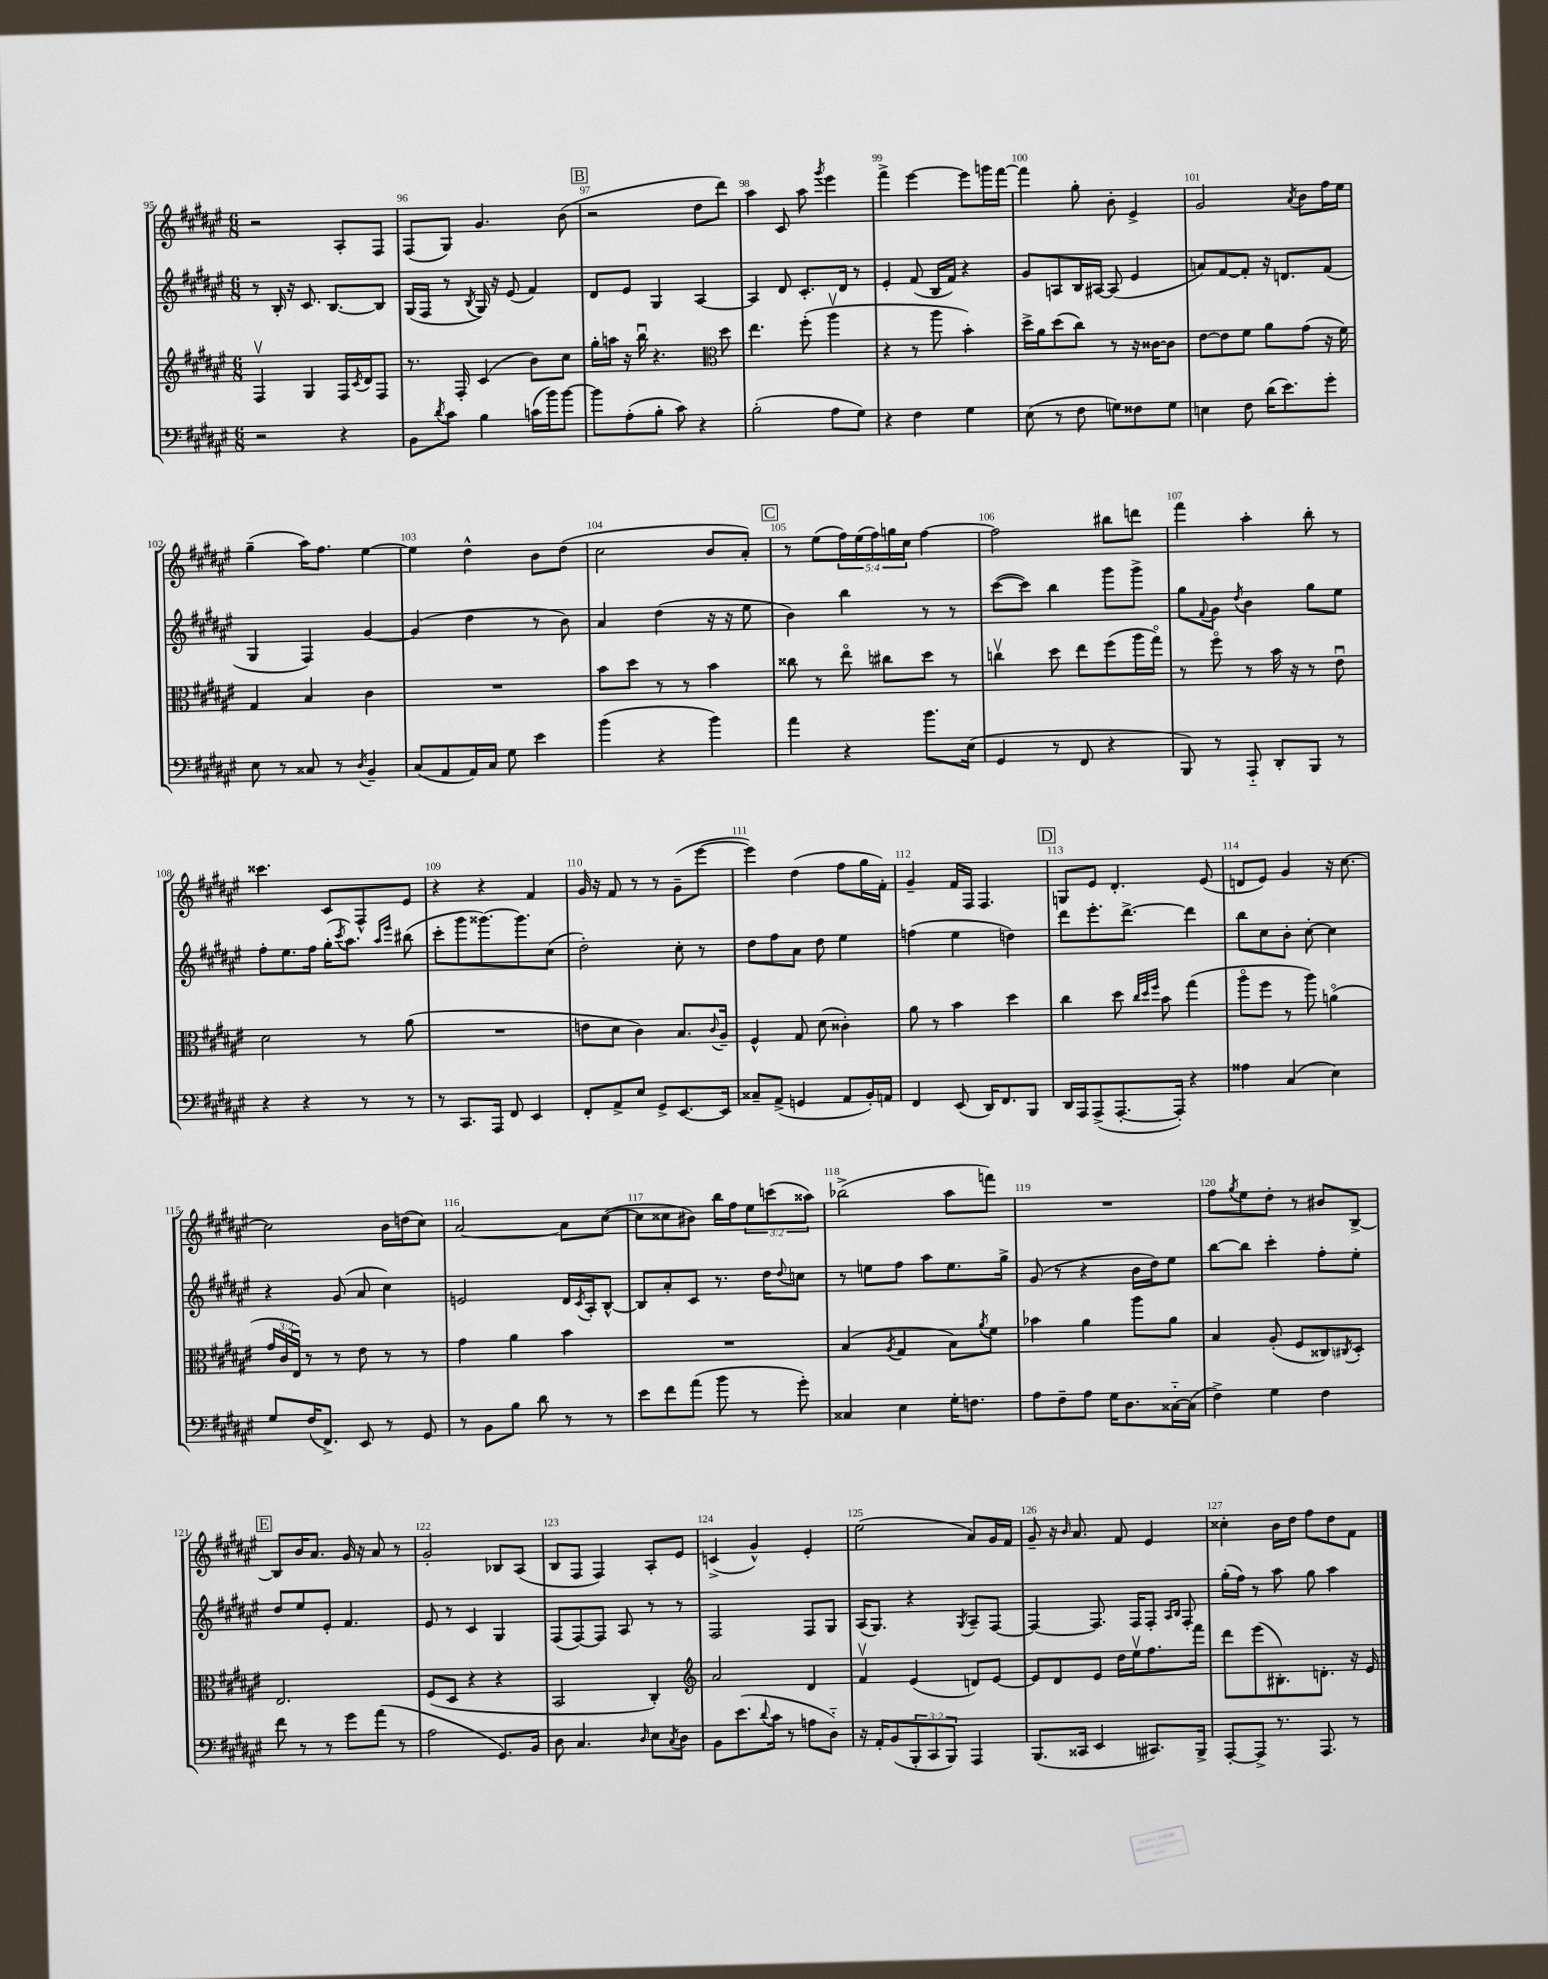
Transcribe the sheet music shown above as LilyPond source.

<<
\new StaffGroup <<
\new Staff = "s0" {
    \clef treble \key fis \major \numericTimeSignature \time 6/8 \override Staff.TupletNumber.text = #tuplet-number::calc-fraction-text
    r2 ais8-. fis8 |
    fis8( gis8) gis'4. b'8( |
    \mark \markup { \box "B" } r2 dis''8 dis'''8) |
    ais''4 cis'8 ais''8 \acciaccatura { gis'''8 } eis'''4 |
    fis'''4-> eis'''4~ eis'''8 g'''16 fis'''16~ |
    fis'''4 gis''8-. b'8-. eis'4-> |
    gis'2 \acciaccatura { ais'8 } b'8 fis''16 eis''16 |
    gis''4--( ais''16) fis''8. eis''4~ |
    eis''4 dis''4-^ b'8 dis''8( |
    cis''2 b'8 ais'8-.) |
    \mark \markup { \box "C" } r8 eis''8( \tuplet 5/4 { fis''16) eis''16( fis''16) g''16 cis''16 } fis''4~ |
    fis''2 bis''8 d'''8 |
    fis'''4 ais''4-. b''8-. r8 |
    cisis'''4. cis'8 fis8-^ eis'8 |
    r4 r4 fis'4 |
    gis'16 r16 fis'8 r8 r8 gis'8--( eis'''8~ |
    eis'''4) dis''4( fis''8 gis''16 fis'16-.) |
    gis'4-- fis'16 fis16 fis4. |
    \mark \markup { \box "D" } g8 eis'8 dis'4.-. eis'8( |
    d'8 eis'8) gis'4 r16 cis''8.~ |
    cis''2 b'16 d''16( cis''8) |
    ais'2~ ais'8 cis''8~( |
    cis''8 cisis''8 bis'8) b''16 fis''16 \tuplet 3/2 { eis''8 c'''8( aisis''8) } |
    bes''2->( ais''8 f'''8) |
    R2. |
    fis''8 \acciaccatura { gis''8 } eis''8 dis''8-. r8 bis'8 b8~-> |
    \mark \markup { \box "E" } b8 b'16 ais'8. gis'16 r16 ais'8 r8 |
    gis'2-. bes8 ais8( |
    b8 fis8 fis4) ais8-. eis'8 |
    c'4->( gis'4-^) eis'4-. |
    eis''2( ais'8) gis'16 fis'16 |
    gis'8-- r16 \grace { b'16 } ais'8. fis'8 eis'4 |
    cisis''4-. b'16 dis''16 fis''8 dis''8 fis'8 \bar "|." |
}
\new Staff = "s1" {
    \clef treble \key fis \major \numericTimeSignature \time 6/8
    r8 b16-. r16 cis'8. b8.~ b8 |
    gis16( fis16 r8 \acciaccatura { b8 } gis16) r16 eis'8( fis'4) |
    \mark \markup { \box "B" } dis'8 eis'8 gis4 ais4~ |
    ais4 dis'8 cis'8.-. dis'16 r8 |
    eis'4-. fis'8( b16 fis'16) r4 |
    gis'8 a8 b16 ais16~ ais8( eis'4 |
    a'8) fis'8~ fis'8-. r16 d'8. fis'8( |
    gis4 fis4) gis'4~ |
    gis'4( dis''4 r8 b'8) |
    ais'4 dis''4( r16 r16 eis''8 |
    \mark \markup { \box "C" } b'4) b''4 r8 r8 |
    cis'''8~( cis'''8) b''4 gis'''8 gis'''8-> |
    gis''8 \appoggiatura { fis'8 } gis'8 \acciaccatura { dis''8 } b'4 gis''8 eis''8 |
    fis''8-. eis''8. fis''16 gis''16-.( \acciaccatura { cis'''8 } ais''8.) \grace { ais''16 eis'''16 } bis''8( |
    cis'''8-. gis'''8 gisis'''8.~) gisis'''8. cis''8( |
    dis''2-.) cis''8-. r8 |
    dis''8 fis''8 ais'8 dis''8 eis''4 |
    f''4( eis''4 d''4) |
    \mark \markup { \box "D" } dis'''8 eis'''8.-. dis'''8.~-> dis'''4 |
    b''8 cis''8 b'8-. cis''8~-. cis''4 |
    r4 gis'8( ais'8 cis''4) |
    e'2 dis'16 \acciaccatura { cis'8 } ais16-. b8~-^ |
    b8 ais'8-. cis'8 r8. dis''16 \appoggiatura { dis''8 } c''8 |
    r8 e''8 fis''8 ais''8 e''8. gis''16-> |
    gis'8( r8 r4 b'16 dis''16) eis''8 |
    b''8~ b''8 cis'''4-. fis''8-. eis''8-. |
    \mark \markup { \box "E" } dis''8 eis''8 eis'8-. fis'4. |
    eis'8 r8 cis'4 gis4 |
    fis8( fis8~) fis8 ais8 r8 r8 |
    fis2 fis8 gis8 |
    ais16( gis8.) r4 \acciaccatura { gis8 } ais8-- fis8~ |
    fis4~ fis8. fis16 fis8-. \grace { ais16 b16 } fis8-. |
    gis''16-.( fis''16) r8 ais''8 gis''8 ais''4 \bar "|." |
}
\new Staff = "s2" {
    \clef treble \key fis \major \numericTimeSignature \time 6/8 \override Staff.TupletNumber.text = #tuplet-number::calc-fraction-text
    fis4\upbow gis4 fis16 \acciaccatura { cis'8 } dis'16 fis8 |
    r8. fis16-. cis'4( b'8) cis''8 |
    \mark \markup { \box "B" } gis''16-. a''16 r16 b''16\downbow r4. \clef alto dis''8 |
    eis''4. fis''8-.( ais''4\upbow |
    r4 r8 ais''8 b'4-.) |
    dis''16-> ais'16 dis''8( cis''8) r8 r16 cisis'16~ cisis'8 |
    eis'8~ eis'8 fis'8 ais'8 gis'8( r16 fis'16) |
    gis4 b4 cis'4 |
    R2. |
    b'8 dis''8 r8 r8 b'4 |
    \mark \markup { \box "C" } cisis''8 r8 eis''8\flageolet cis''8 dis''8 r8 |
    c''4\upbow dis''8 eis''8 fis''8( ais''16 gis''16\flageolet) |
    r8 fis''8\flageolet r8 b'16 r16 r8 eis'8\downbow |
    dis'2 r8 ais'8( |
    R2. |
    e'8 dis'8 cis'4) b8. \appoggiatura { cis'8 } ais16-- |
    fis4-^ gis8 dis'8( cisis'4-.) |
    ais'8 r8 b'4 dis''4 |
    \mark \markup { \box "D" } cis''4 dis''8 \grace { cis''32 dis''32 fis''32 } b'8 gis''4( |
    ais''8\flageolet fis''8 r8 ais''8) a'4\flageolet( |
    \tuplet 3/2 { gis'16 cis'16 eis16\downbow) } r8 r8 eis'8 r8 r8 |
    gis'4 ais'4 b'4 |
    R2. |
    b4( \acciaccatura { ais8 } gis4 b8) \acciaccatura { ais'8 } fis'8 |
    bes'4 ais'4 ais''8 ais'8 |
    b4 ais8-.( fis8 cisis8) \acciaccatura { cis8 } dis8-. |
    \mark \markup { \box "E" } eis2. |
    fis8( dis8 r4 r4 |
    b,2 cis4-.) |
    \clef treble ais'2 dis'4 |
    fis'4\upbow eis'4( d'8) eis'8~ |
    eis'8 dis'8 eis'8 dis''16 eis''16\upbow fis''8. fis'''16 |
    dis'''8 eis'''8( bis8.-.) d'8.-. r16 eis'16 \bar "|." |
}
\new Staff = "s3" {
    \clef bass \key fis \major \numericTimeSignature \time 6/8 \override Staff.TupletNumber.text = #tuplet-number::calc-fraction-text
    r2 r4 |
    b,8 \acciaccatura { dis'8 } cis'8 b4 c'16( b'16) b'8~ |
    \mark \markup { \box "B" } b'8 ais8-.( b8-. cis'8) r4 |
    b2-.( ais8 gis8) |
    r4 fis4 gis4 |
    eis8( r8 fis8 g8) fisis8 g8 |
    e4 fis8 dis'16( eis'8.) gis'8-. |
    eis8 r8 cisis8 r8 \acciaccatura { dis8 } b,4-- |
    cis8( ais,8 ais,16) cis16 gis8 eis'4 |
    b'4( r4 b'4) |
    \mark \markup { \box "C" } ais'4 r4 b'8. eis16( |
    gis,4 r8 fis,8 r4 |
    b,,8) r8 ais,,8-_ dis,8-. b,,8 r8 |
    r4 r4 r8 r8 |
    r8 cis,8. ais,,16 fis,8 eis,4 |
    fis,8-. ais,8-> eis8 gis,8-> eis,8.~ eis,16 |
    cisis8-- ais,8->( g,4 ais,8 b,16-.) a,16 |
    fis,4 eis,8( dis,16) fis,8. b,,8 |
    \mark \markup { \box "D" } dis,16 ais,,16 ais,,8->( ais,,8.~-. ais,,16-.) r4 |
    aisis4 cis4( eis4) |
    gis8 fis16( fis,8.->) eis,8 r8 gis,8 |
    r8 b,8 b8 dis'8 r8 r8 |
    eis'8 fis'8 ais'8( b'8 r8 gis'8-.) |
    cisis4 eis4 gis16-. f8. |
    ais8 fis8-- ais8 gis16 dis8. cisis16~-_ cisis16( |
    fis4->) gis4 fis4 |
    \mark \markup { \box "E" } fis'8 r8 r8 gis'8 ais'8( r8 |
    ais2 gis,8.) b,16 |
    dis8 cis4. \grace { dis16 } eis8 \acciaccatura { cis8 } dis8 |
    b,8 eis'8.( \appoggiatura { dis'8 } cis'16 r8 a8 dis8-_) |
    r16 ais,16-. b,8( \tuplet 3/2 { b,,8-. cis,8 b,,8) } ais,,4 |
    b,,8.( cisis,16 eis,4 cis,8.) b,,16-> |
    ais,,8~-. ais,,8-> r8. ais,,8. r8 \bar "|." |
}
>>
>>
\layout { \context { \Score currentBarNumber = #95 \override BarNumber.break-visibility = ##(#f #t #t) barNumberVisibility = #all-bar-numbers-visible } }
